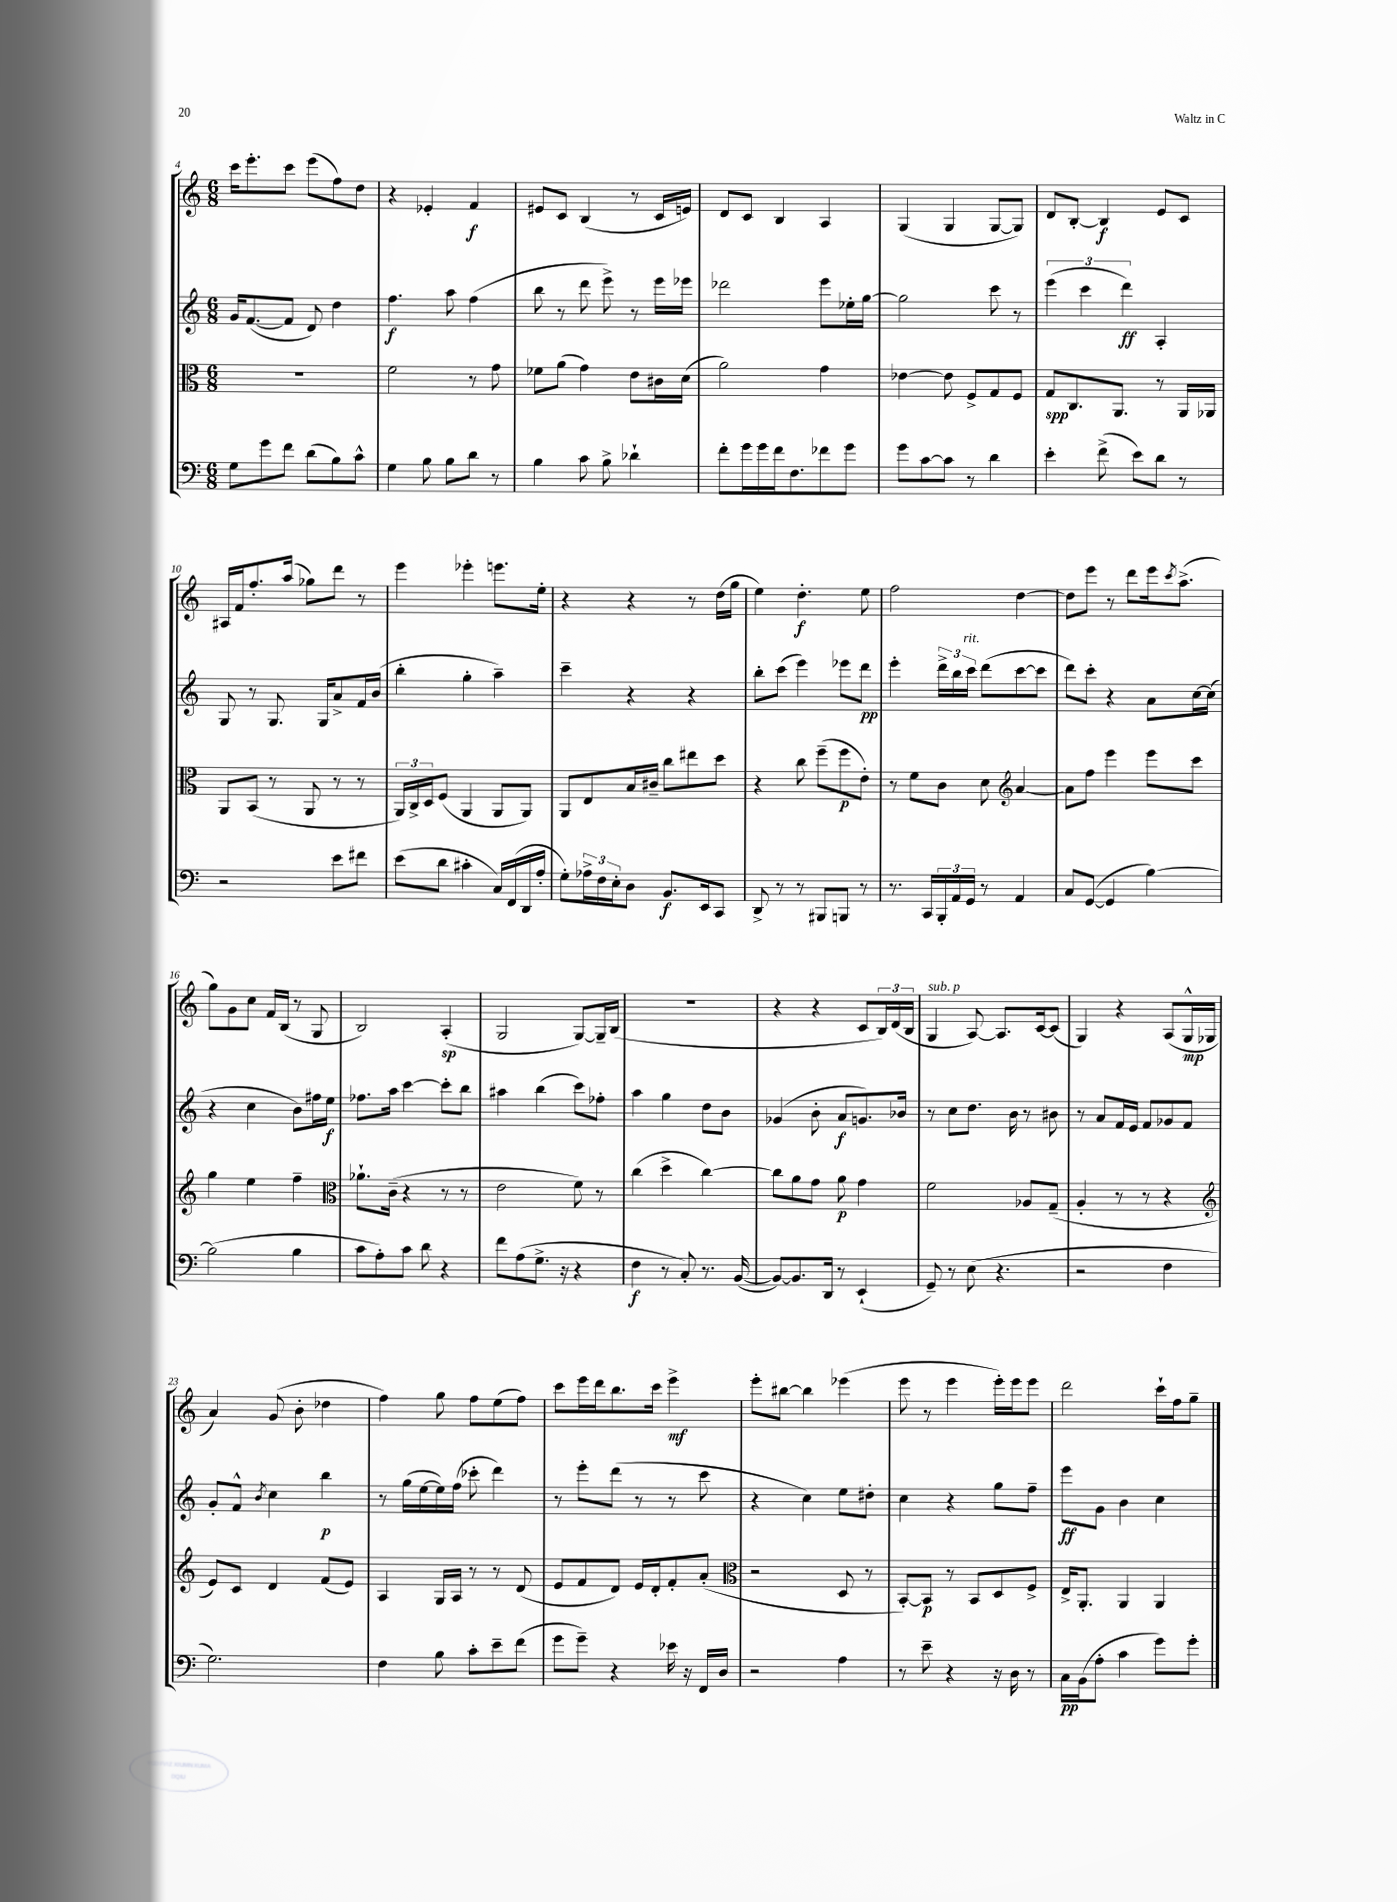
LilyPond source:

<<
\new StaffGroup <<
\new Staff = "s0" {
    \clef treble \key c \major \numericTimeSignature \time 6/8
    c'''16 e'''8.-. c'''8 e'''8( f''8) d''8 |
    r4 ees'4-. f'4\f |
    eis'8 c'8 b4( r8 c'16 e'16) |
    d'8 c'8 b4 a4 |
    g4( g4 g8~ g8) |
    d'8 b8~-. b4\f e'8 c'8 |
    ais16 f'16 f''8.-. a''16( ges''8) d'''8 r8 |
    e'''4 ees'''4-. e'''8. e''16-. |
    r4 r4 r8 d''16( g''16 |
    e''4) d''4.-.\f e''8 |
    f''2 d''4~ |
    d''8 e'''8 r8 d'''8 e'''16 \acciaccatura { c'''8 } a''8.->( |
    g''8) g'8 c''8 f'16 b16( r8 g8 |
    b2) a4-.\sp( |
    g2 g8~) g16-- b16( |
    R2. |
    r4 r4 c'8 \tuplet 3/2 { b16) d'16( b16 } |
    g4^\markup { \italic "sub. p" } a8~) a8. c'16~ c'8( |
    g4) r4 a8( g16-^\mp ges16 |
    a'4) g'8( b'8-. des''4 |
    f''4) g''8 f''8 e''8( f''8) |
    c'''8 e'''16 d'''16 b''8. c'''16 e'''4->\mf |
    e'''8-. bis''8~ bis''4 ees'''4( |
    e'''8 r8 e'''4 e'''16-.) e'''16 e'''8 |
    d'''2 c'''16-! f''16 g''8-- \bar "|." |
}
\new Staff = "s1" {
    \clef treble \key c \major \numericTimeSignature \time 6/8
    g'16 f'8.~( f'8 d'8) d''4 |
    f''4.\f a''8 f''4( |
    b''8 r8 d'''8 e'''8->) r8 e'''16 ees'''16 |
    des'''2 e'''8 ees''16-. g''16~ |
    g''2 c'''8 r8 |
    \tuplet 3/2 { e'''4( c'''4 d'''4\ff) } a4-. |
    g8 r8 g8. g16 a'8-> f'16 b'16( |
    b''4-. g''4-. a''4--) |
    c'''4-- r4 r4 |
    b''8-. c'''8( e'''4) ees'''8 d'''8\pp |
    e'''4-. \tuplet 3/2 { d'''16-> b''16 c'''16^\markup { \italic "rit." } } d'''8( c'''8~ c'''8 |
    d'''8) c'''8-. r4 a'8 c''16~ c''16( |
    r4 c''4 b'8) fis''16 e''16\f |
    fes''8. a''16 c'''4~ c'''8-. b''8 |
    ais''4 b''4( c'''8) fes''8-. |
    a''4 g''4 d''8 b'8 |
    ges'4( b'8-. a'8\f g'8.) bes'16 |
    r8 c''8 d''8. b'16 r8 bis'8 |
    r8 a'8 f'16 e'16 f'8 ges'8 f'8 |
    g'8-. f'8-^ \acciaccatura { b'8 } c''4 b''4\p |
    r8 g''16( e''16~ e''16) f''16( ces'''8-. d'''4) |
    r8 e'''8-. d'''8( r8 r8 c'''8 |
    r4 c''4) e''8 dis''8-. |
    c''4 r4 g''8 f''8-- |
    e'''8\ff g'8 b'4 c''4 \bar "|." |
}
\new Staff = "s2" {
    \clef alto \key c \major \numericTimeSignature \time 6/8
    R2. |
    f'2 r8 g'8 |
    fes'8 a'8( g'4) e'8 cis'16 d'16( |
    a'2) g'4 |
    ees'4~ ees'8 f8-> g8 f8 |
    g8\spp c8. a,8. r8 a,16 aes,16 |
    a,8 b,8( r8 a,8 r8 r8 |
    \tuplet 3/2 { a,16) c16-> d16 } f8( a,4 a,8 a,8) |
    a,8 e8 b16 cis'16-- c''8 eis''8 d''8 |
    r4 c''8 f''8--( f''8\p e'8-.) |
    r8 f'8 c'8 d'8 \clef treble a'4~ |
    a'8 f''8 e'''4 e'''8 c'''8 |
    g''4 e''4 f''4-- |
    \clef alto aes'8.-! c'16--( r4 r8 r8 |
    e'2 f'8) r8 |
    c''4( d''4-> c''4~) |
    c''8 a'8 g'8 a'8\p g'4 |
    f'2 aes8 g8--( |
    a4-. r8 r8 r4 |
    \clef treble e'8) c'8 d'4 f'8( e'8) |
    a4 g16 a16 r8 r8 d'8( |
    e'8 f'8 d'8) e'16 d'16-. f'8-. a'8-.( |
    \clef alto r2 d8 r8 |
    b,8~-.) b,8\p r8 b,8 d8 f8-> |
    e16-> a,8.-. a,4 a,4 \bar "|." |
}
\new Staff = "s3" {
    \clef bass \key c \major \numericTimeSignature \time 6/8
    g8 g'8 f'8 d'8( b8) c'8-^ |
    g4 b8 b8 d'8 r8 |
    b4 c'8 b8-> des'4-! |
    f'8-. g'16 g'16 f'16 f8. fes'8 g'8 |
    g'8 c'8~ c'8 r8 d'4 |
    e'4-. f'8->( e'8) d'8 r8 |
    r2 e'8 fis'8 |
    e'8( d'8 cis'4-. c16) f,16( d,16 a16-. |
    g8-.) \tuplet 3/2 { aes16-> f16 e16-. } d8 b,8.\f e,16 c,8 |
    d,8-> r8 r8 bis,,8 b,,8 r8 |
    r8. c,16 \tuplet 3/2 { b,,16-. a,16 g,16 } r8 a,4 |
    c8 g,8~( g,4 b4~) |
    b2( b4 |
    c'8 a8-.) c'8 d'8 r4 |
    f'8 a8( g8.-> r16 r4 |
    f4\f r8 c8-.) r8. b,16~( |
    b,8~) b,8. d,16 r8 e,4-!( |
    g,8--) r8 e8( r4. |
    r2 f4 |
    g2.) |
    f4 b8 c'8-. e'8-- f'8( |
    g'8 g'8--) r4 ees'16 r16 f,16 d16 |
    r2 a4 |
    r8 e'8-- r4 r16 d16 r8 |
    c16\pp b,16( a8-. c'4 g'8) g'8-. \bar "|." |
}
>>
>>
\layout { \context { \Score currentBarNumber = #4 } }
